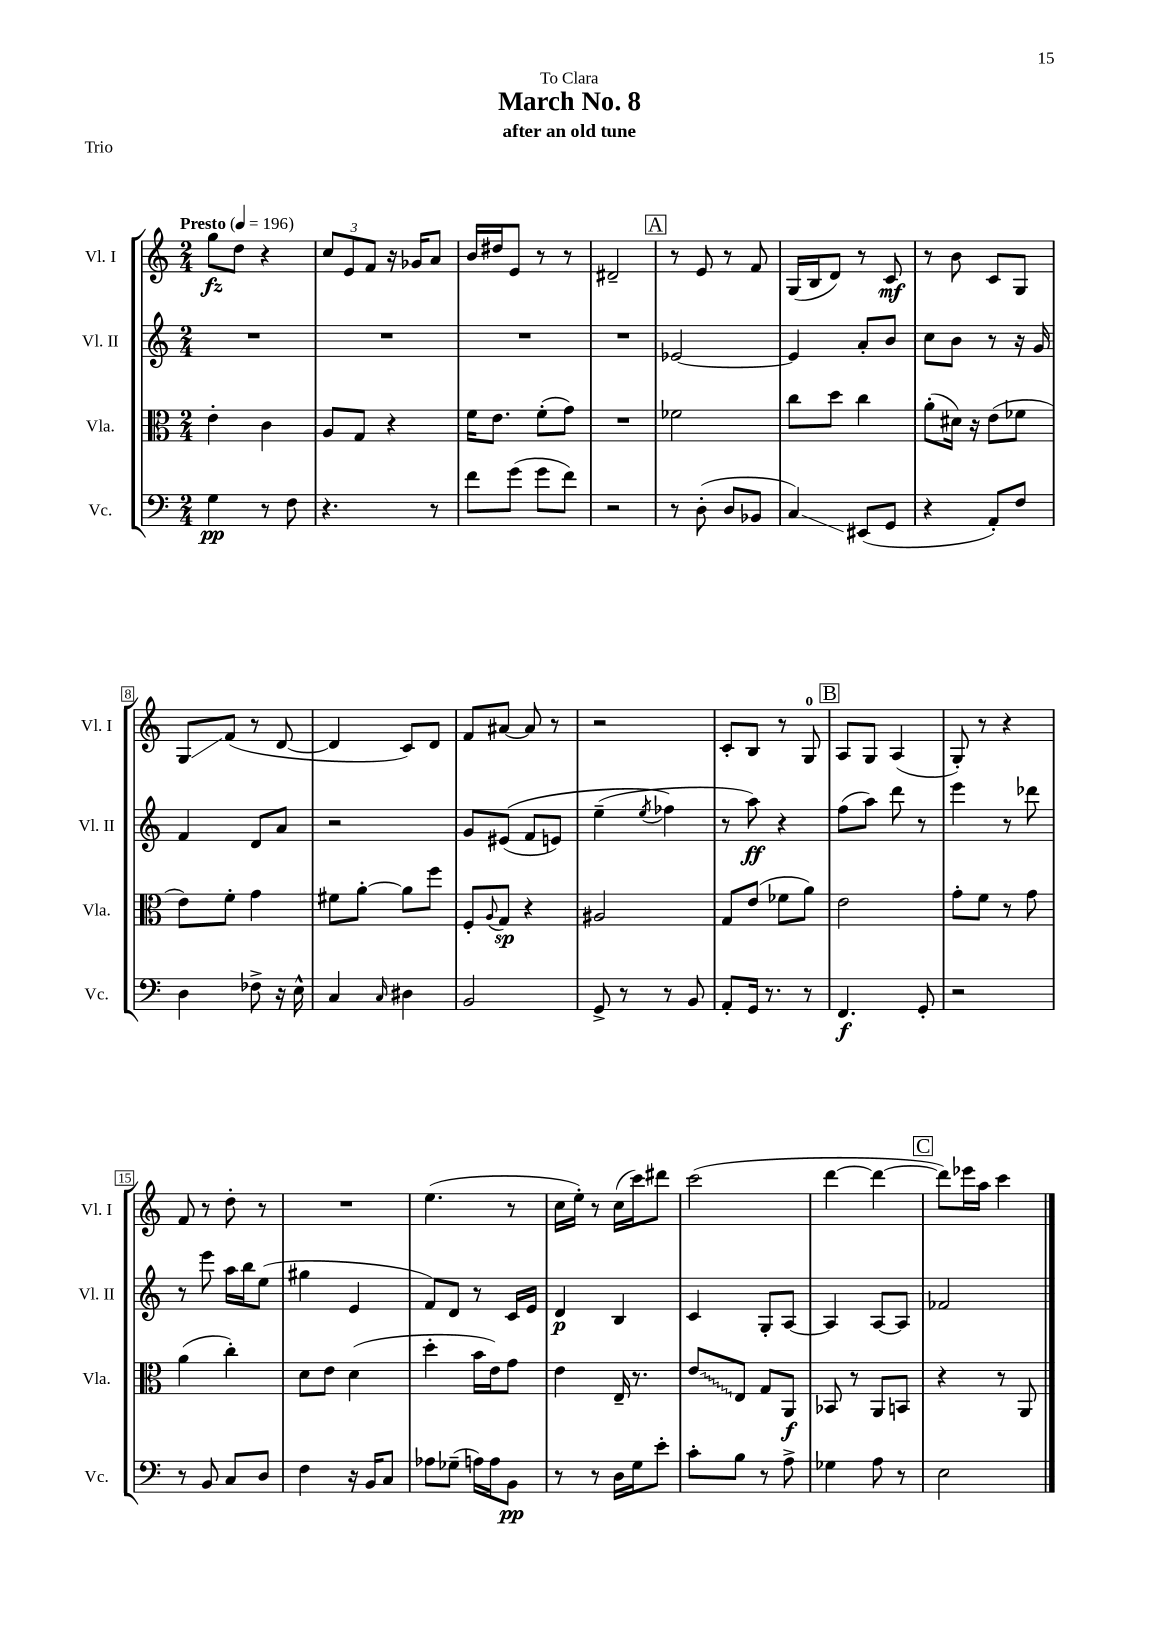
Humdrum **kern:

**kern	**kern	**kern	**kern
*staff4	*staff3	*staff2	*staff1
*clefF4	*clefC3	*clefG2	*clefG2
*k[]	*k[]	*k[]	*k[]
*M2/4	*M2/4	*M2/4	*M2/4
*MM196	*MM196	*MM196	*MM196
4G	4e'	2r	8gg
.	.	.	8dd
8r	4c	.	4r
8F	.	.	.
=	=	=	=
4.r	8A	2r	12cc
.	.	.	12e
.	8G	.	.
.	.	.	12f
.	4r	.	16r
.	.	.	16g-
8r	.	.	8a
=	=	=	=
8f	16f	2r	16b
.	8.e	.	16dd#
(8g	.	.	8e
8g	(8f'	.	8r
8f)	8g)	.	8r
=	=	=	=
2r	2r	2r	2d#~
=	=	=	=
8r	2f-	[2e-	8r
(8D'	.	.	8e
8D	.	.	8r
8BB-	.	.	8f
=	=	=	=
4C)	8cc	4e-]	(16G
.	.	.	16B
.	8dd	.	8d)
(8EE#	4cc	8a'	8r
8GG	.	8b	8c
=	=	=	=
4r	(8a'	8cc	8r
.	16d#)	8b	8b
.	16r	.	.
8AA')	(8e	8r	8c
8F	8f-	16r	8G
.	.	16g	.
=	=	=	=
4D	8e)	4f	8G
.	8f'	.	(8f
8F-^	4g	8d	8r
16r	.	8a	[8d
16E^^	.	.	.
=	=	=	=
4C	8f#	2r	4d]
.	[8a'	.	.
16qqC	.	.	.
4D#	8a]	.	8c)
.	8ff	.	8d
=	=	=	=
2BB	8F'	8g	8f
.	8qqA	.	.
.	8G	&((8e#	[8a#
.	4r	8f	8a#]
.	.	8e)	8r
=	=	=	=
8GG^	2A#	(4ee~	2r
8r	.	.	.
.	.	8qee	.
8r	.	4ff-&)	.
8BB	.	.	.
=	=	=	=
8AA'	8G	8r	8c'
16GG	(8e	8aa)	8B
8.r	.	.	.
.	8f-	4r	8r
8r	8a)	.	8G
=	=	=	=
4.FF	2e	(8ff	8A
.	.	8aa)	8G
.	.	8ddd	(4A
8GG'	.	8r	.
=	=	=	=
2r	8g'	4eee	8G')
.	8f	.	8r
.	8r	8r	4r
.	8g	8ddd-	.
=	=	=	=
8r	(4a	8r	8f
8BB	.	8eee	8r
8C	4cc')	16aa	8dd'
.	.	16bb	.
8D	.	(8ee	8r
=	=	=	=
4F	8d	4gg#	2r
.	8e	.	.
16r	(4d	4e	.
16BB	.	.	.
8C	.	.	.
=	=	=	=
8A-	4dd'	8f)	(4.ee
(8G-~	.	8d	.
16A)	16b	8r	.
16A	16e)	.	.
8BB	8g	16c	8r
.	.	16e	.
=	=	=	=
8r	4e	4d	16cc
.	.	.	16ee')
8r	.	.	8r
16D	16E~	4B	(16cc
16G	8.r	.	16ccc)
8e'	.	.	8ddd#
=	=	=	=
8c'	8e	4c	(2ccc
8B	8E	.	.
8r	8G	8G'	.
8A^	8AA	[8A	.
=	=	=	=
4G-	8BB-	4A]	[4ddd
.	8r	.	.
8A	8AA	[8A	4ddd_
8r	8BB	8A]	.
=	=	=	=
2E	4r	2f-	8ddd])
.	.	.	16eee-
.	.	.	16aa
.	8r	.	4ccc
.	8AA	.	.
==	==	==	==
*-	*-	*-	*-
